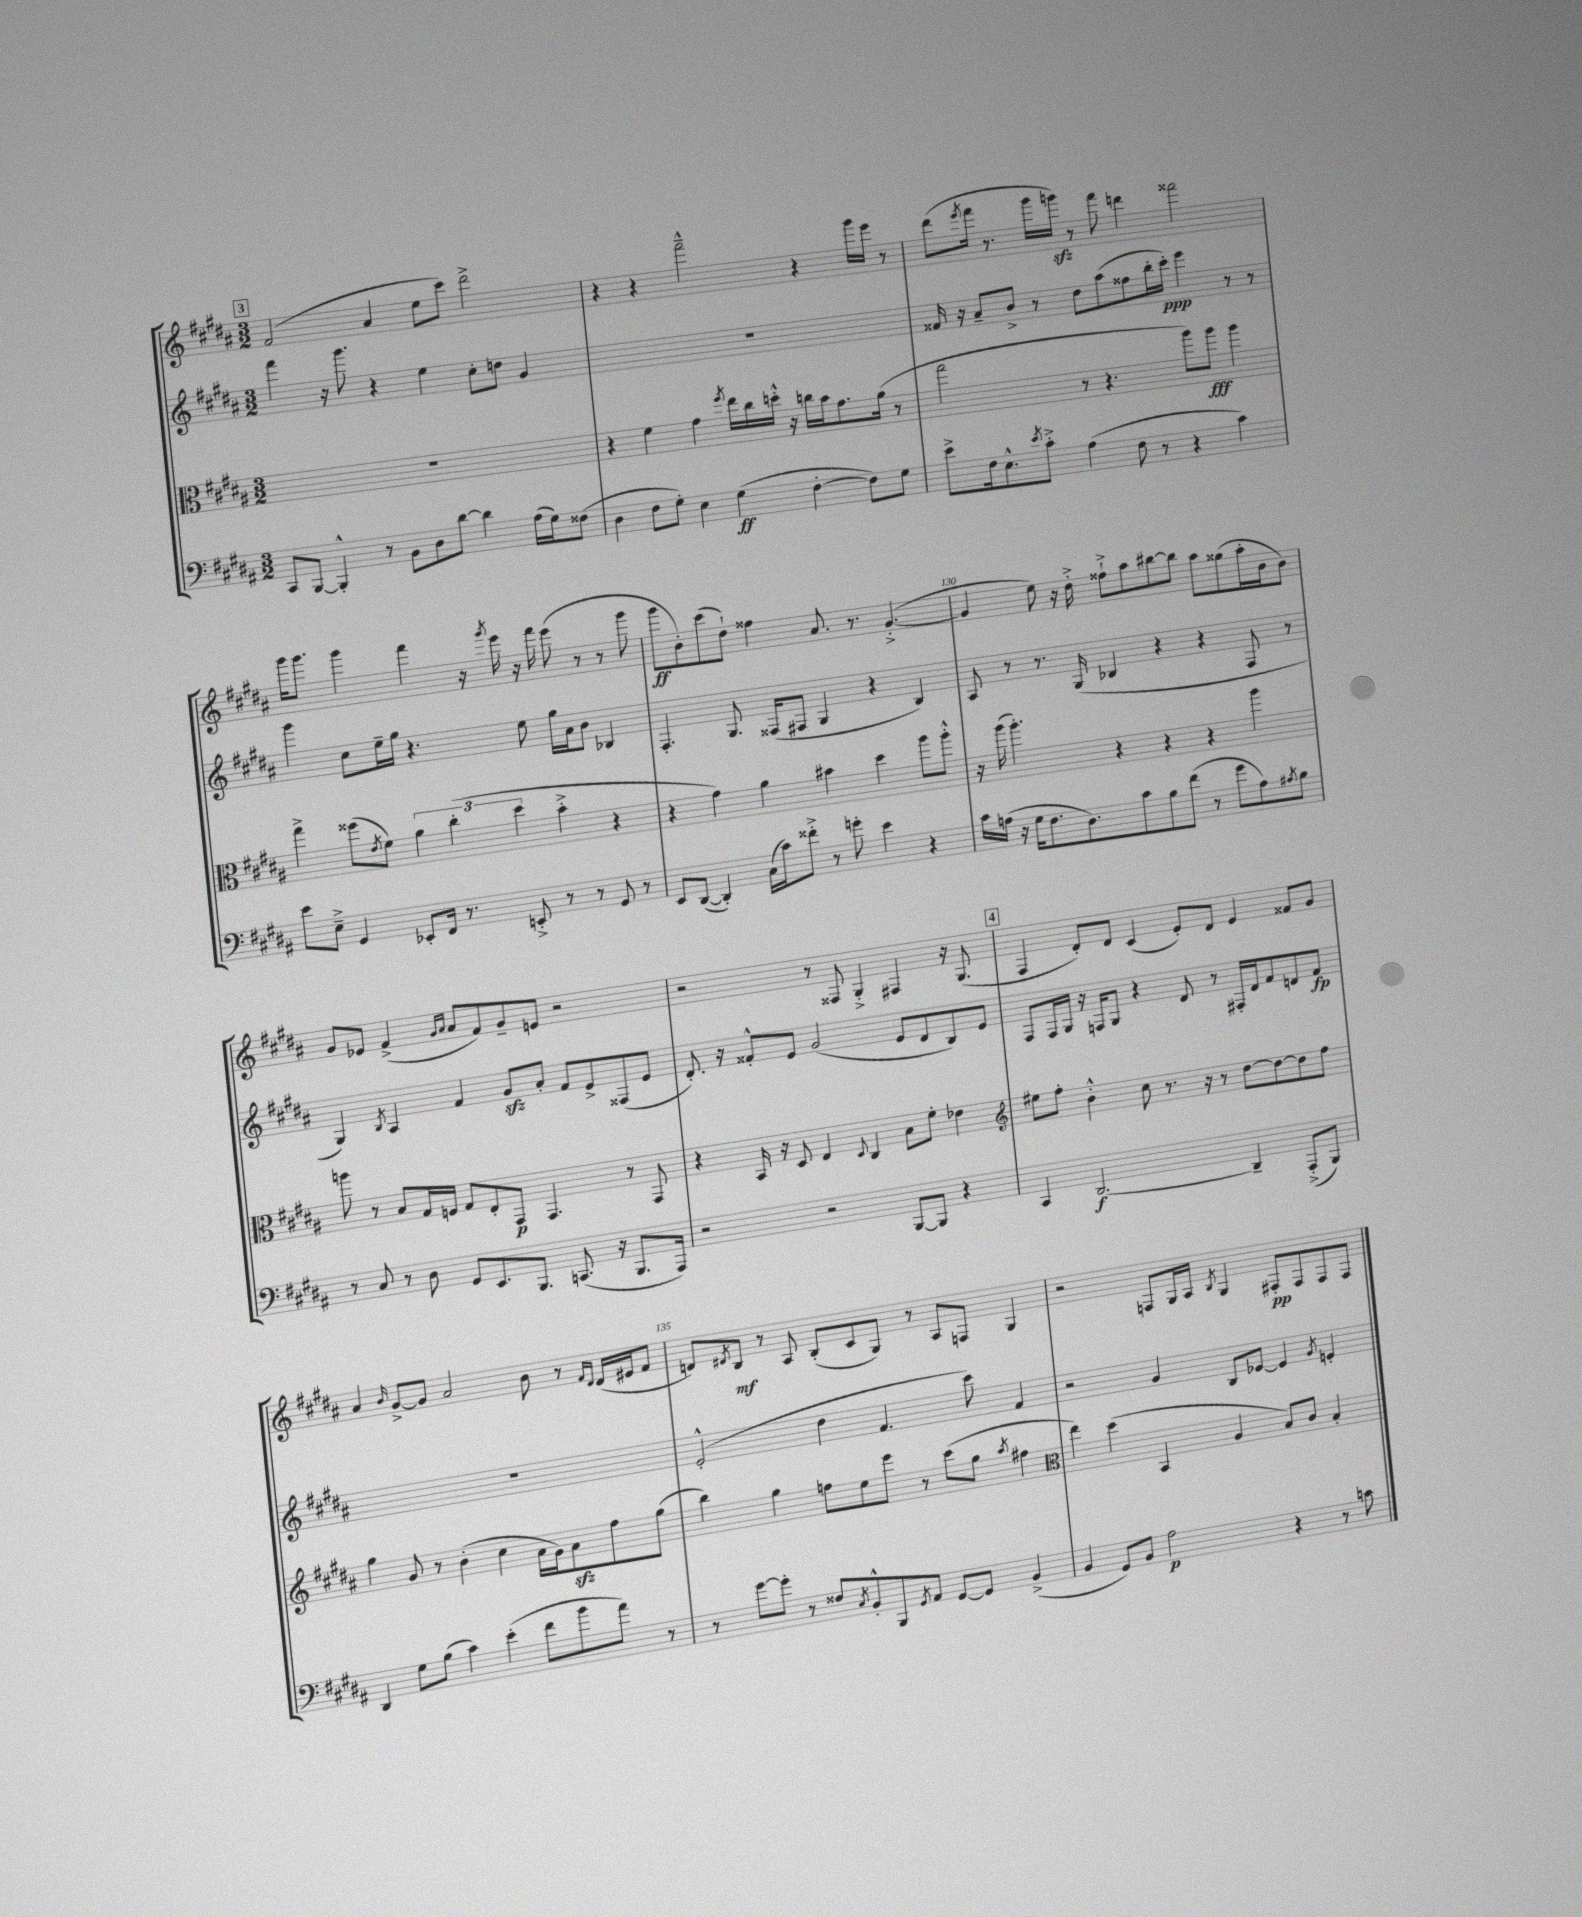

**kern	**kern	**kern	**kern
*staff4	*staff3	*staff2	*staff1
*clefF4	*clefC3	*clefG2	*clefG2
*k[f#c#g#d#a#]	*k[f#c#g#d#a#]	*k[f#c#g#d#a#]	*k[f#c#g#d#a#]
*M3/2	*M3/2	*M3/2	*M3/2
8CC#	1.r	4fff#	(2f#
[8BBB	.	.	.
4BBB'^^]	.	16r	.
.	.	8.ggg#	.
8r	.	4r	4a#
8BB	.	.	.
8D#	.	4ee	8ee
[8d#	.	.	8ccc#)
4d#]	.	8cc#'	2ddd#^
.	.	8dd	.
(16A#	.	4g#	.
16G#)	.	.	.
(8F##	.	.	.
=	=	=	=
4D#	4r	1.r	4r
8F#	4f#	.	4r
8G#')	.	.	.
4E	4g#	.	2fff#~^^
.	8qff#	.	.
(4G#	16ee	.	.
.	16cc#	.	.
.	16dd'^^	.	.
.	16r	.	.
[4F#'	16cc	.	4r
.	16b	.	.
.	8.g#	.	.
8F#])	.	.	16ggg#
.	(16a#	.	16eee
8G#	8r	.	8r
=	=	=	=
8e^	2gg#	16f##	(8ddd#
.	.	16r	.
.	.	.	8qeee
16F#	.	8a#~	16fff#
8.E^^	.	.	8.r
.	.	8b^	.
8qe	.	.	.
8c#'^	.	8r	16ggg#
.	.	.	16ggg)
(4A#	8r	8dd#	8r
.	4.r	(8aa#	8fff#
8F#	.	8ff##	4ddd
8r	.	16bb'	.
.	.	16ccc#')	.
4r	8aa#)	4eee	2fff##
.	8aa#	.	.
4c#)	4aa#	8r	.
.	.	8r	.
=	=	=	=
8e	4gg#^	4ggg#	16ggg#
.	.	.	8.ggg#
8E~^	.	.	.
4GG#	(8ff##	8cc#	4ggg#
.	8qe	.	.
.	8f#)	16ee~	.
.	.	16gg#	.
8EE-'	6a#	4.r	4fff#
16FF#	.	.	.
.	(6cc#'	.	.
8.r	.	.	.
.	.	.	16r
.	.	.	8qggg#
.	.	.	16eee
.	6dd#	.	.
8EE'^	.	8ee	16r
.	.	.	16fff#
8r	4b'^	16gg#	(8eee
.	.	16a#	.
8r	.	8b	8r
8GG#	4r	4B-	8r
8r	.	.	8ggg#
=	=	=	=
8EE	4r	4.F#'	8ggg#
([8DD#	.	.	8b')
4DD#'])	4g#)	.	(8ccc#
.	.	8.G#	8dd#`)
(16C#	4a#	.	4ff##
16c#)	.	(16F##	.
8f##'^	.	8F#	.
8r	4b#	4G#	8.a#
8g'	.	.	.
.	.	.	8.r
4e	4dd#	4r	.
.	.	.	([4.g#'^
4r	8aa#	4B)	.
.	8aa#'^^	.	.
=	=	=	=
16c#	16r	8A#	4g#]
(16A	(16aa#	.	.
16r	4.aa#')	8r	.
16G#	.	.	.
8.F#	.	8.r	8ee)
.	.	.	16r
8.D#)	.	(16G#	16dd#'^
.	4r	4B-	8ff##`^
8c#	.	.	8aa#
8B	4r	4r	[8bb#
(8f#	.	.	8bb#]
8r	4r	4r	8aa#
8g#	.	.	(8gg##
8A)	4aa#	8F#	16aa#'
.	.	.	16b
8qA#	.	.	.
8B	.	8r	8b)
=	=	=	=
8r	8aa	4G#)	8g#
8C#	8r	.	8e-
.	.	8qB	.
8r	8B	4A#	(4f#^
8D#	16G#	.	.
.	16F	.	.
.	.	.	16qqg#
.	.	.	16qqa#
8GG#	8G#	4f#	8a#
8.EE	8E'	.	8f#)
.	8GG#	8g#	8g#~
8.BBB	.	.	.
.	4.GG#	8a#'	8e
(8.CC	.	8f#	2r
.	.	8e^	.
16r	.	.	.
8.BBB	8r	(8F##	.
.	8GG#	8e	.
16AAA#)	.	.	.
=	=	=	=
2r	4r	8.d#')	2r
.	.	16r	.
.	16BB	8f##'^^	.
.	16r	.	.
.	8D#	8e	.
2r	4E	(2g#	8r
.	.	.	8F##
.	8qqD#	.	.
.	4C#	.	4G#'^
[8BBB	8B	8e	4F#
8BBB]	8f#'	8d#	.
4r	4e-	8B)	16r
.	.	.	(8.G#
.	.	8e	.
=	=	=	=
*	*clefG2	*	*
4CC#	8ee#	8F#	4F#
.	8ff#'	16F#	.
.	.	16G#	.
[2.DD#	4b'^^	16r	8d#')
.	.	16F	.
.	.	8G#	8d#
.	8cc#	4r	(4c#
.	8.r	.	.
.	.	8d#	8e')
.	16r	.	.
.	8r	8r	8d#
4DD#~]	[8dd#	16F#'	4e
.	.	16d#	.
.	8dd#_	8f#	.
(8AAA#'^	8dd#]	8d	8f##
8BBB)	8ff#	8f#	8g#
=	=	=	=
4DD#	4gg#	1.r	4a#
.	.	.	16qqb
8G#	8g#	.	[8g#^
(8B	8r	.	8g#]
4c#)	(4b'	.	2a#
(4e'	4cc#	.	.
8f#	16a#	.	8b
.	16g#)	.	.
8b	8a#	.	8r
.	.	.	16qqf#
.	.	.	16qqd#
8a#)	8ff#	.	(16d#
.	.	.	16e#
8r	(8gg#	.	8f#
=	=	=	=
8r	4bb)	(2e'^^	8d)
.	.	.	8qd#
[8g#	.	.	8B
8g#']	4gg#	.	8r
8r	.	.	8A#
8F##	8ff	4dd#	(8B'
8qC#	.	.	.
8BB'^^	8ee	.	8c#
8BBB	8eee	4.f#	8G#)
8qGG#	.	.	.
8AA#	8r	.	8r
[8GG#	(8ccc#	.	8A#
8GG#]	8gg#	8ccc#)	8F
.	8qaa#	.	.
(4BB^	4ff#	4f#	4G#
=	=	=	=
*	*clefC3	*	*
4BB	4ee)	2r	2r
8GG#)	(4dd#	.	.
8BB	.	.	.
2A#	4BB	4g#	8F
.	.	.	16G#
.	.	.	16A#
.	.	.	8qB
.	4A#	8B	4G#
.	.	[8e-	.
4r	8B)	4e-]	8F#'
.	8c#	.	8F#
.	.	8qg#	.
8r	4B'	4e'	8F#
8c	.	.	8F#
==	==	==	==
*-	*-	*-	*-
